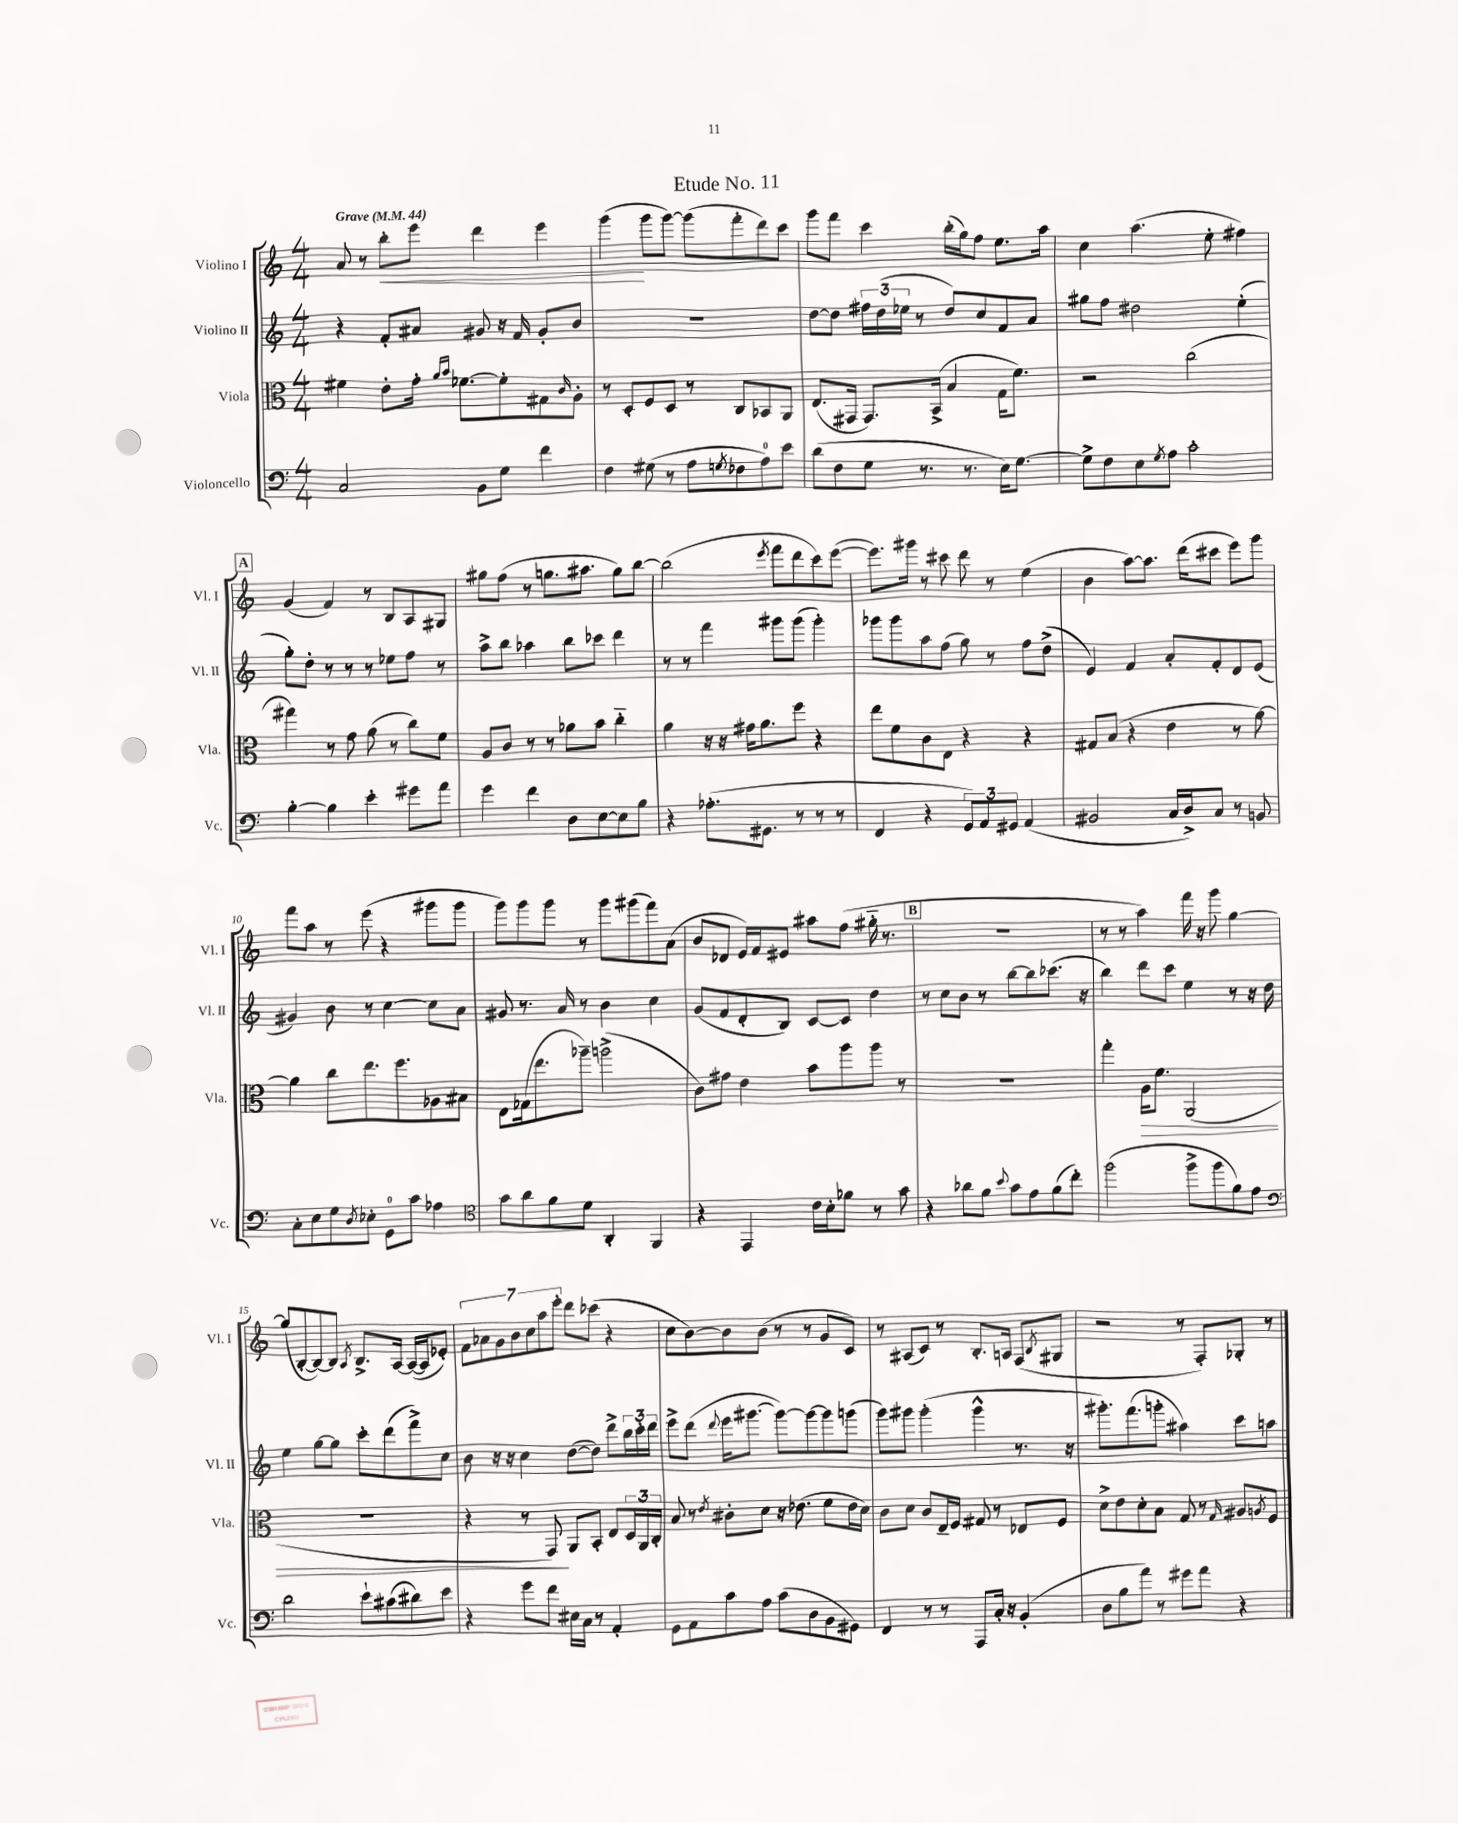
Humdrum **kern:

**kern	**kern	**kern	**kern
*staff4	*staff3	*staff2	*staff1
*clefF4	*clefC3	*clefG2	*clefG2
*k[]	*k[]	*k[]	*k[]
*M4/4	*M4/4	*M4/4	*M4/4
*MM44	*MM44	*MM44	*MM44
2C/	4f#\	4r	8a/
.	.	.	8r
.	8e'\L	8f'/L	8bb'\L
.	16g'\Jk	8a#/J	8eee\J
.	16qqa/LL	.	.
.	16qqb/JJ	.	.
.	[8.f-\L	.	.
8BB\L	.	8g#/	4ddd\
8G\J	8f-'\]	16r	.
.	.	16f/	.
4f\	8G#\	8g#'/L	4eee\
.	16qqc/	.	.
.	8A'\J	8b/J	.
=	=	=	=
4F\	8r	1r	(4ggg\
.	8D'/L	.	.
(8G#\	8F/	.	8ggg\L
8r	8D/J	.	[8ggg\J)
8A\L	8r	.	(8ggg\]L
8qG/	.	.	.
8F-\	8C/L	.	8fff'\
8A\)	8BB-/	.	8ddd\)
8e\J	8AA/J	.	8ccc\J
=	=	=	=
(8d\L	(8.E/L	[8dd\L	8ggg\L
8F\	.	8dd\]J	8fff\J
.	16GG#/Jk	.	.
8G\J	8.GG#/L)	24ff#\LL	4ccc\
.	.	(24dd\	.
.	.	24ee-\JJ	.
8.r	.	8r	.
.	(16BB^/Jk	.	.
.	4B/	8dd/L)	(16bb'\LL
8.r	.	.	16gg\J)
.	.	8cc/	8ff\J
16E\LK)	16G\LK	8f/	8.ee\L
[8.G\J	8.f\J)	.	.
.	.	8a/J	.
.	.	.	16aa\Jk
=	=	=	=
8G^\]L	2r	8gg#\L	4cc\
8F\	.	8ff\J	.
8E\	.	2dd#\	(4.aa\
8qG/	.	.	.
8A\J	.	.	.
2c'\	(2cc\	.	.
.	.	.	8ee'\
.	.	(4ee'\	4ff#\)
=	=	=	=
[4B'\	4gg#\)	8gg'\L)	(4g/
.	.	8dd'\J	.
4B\]	8r	8r	4f/)
.	8g\	8r	.
4e'\	(8a\	8r	8r
.	8r	8ee-\L	8B/L
8g#\L	8cc\L)	8ff\J	8A/
8a\J	8f\J	8r	8G#/J
=	=	=	=
4g\	8A/L	8aa^\L	8gg#\L
.	8c/J	8bb\J	(8ff\J
4f\	8r	4aa-\	8r
.	8r	.	8.gg\L
8D\L	8a-\L	8bb\L	.
.	.	.	8.aa#\J
[8E\	8b\J	8ccc-\J	.
8E\]	4cc'~\	4ddd\	8gg\L)
8B\J	.	.	[8bb\J
=	=	=	=
4r	4a\	8r	(2bb\]
.	.	8r	.
(8.A-'\L	16r	4fff\	.
.	16r	.	.
.	16g#\LK	.	.
8.GG#\J	8.a\	.	.
.	.	.	8qeee/
.	.	8ggg#\L	8fff\L
8r	8ff\J	(8ggg#\J	8ddd\
8r	4r	4ggg#'\)	8ccc\)
8r	.	.	([8eee\J
=	=	=	=
4FF/	8ee\L	8ggg-\L	8.eee\]L)
.	8f\	8ggg-\	.
.	.	.	16ggg#\Jk
4r	8c\	8aa\	8r
.	8E\J	(8ff\J	8ccc#\
12GG/L)	4r	8gg\)	8ddd\
12AA/	.	.	.
.	.	8r	8r
12GG#/J	.	.	.
(4AA/	4r	8ff\L	(4ee\
.	.	(8dd^\J	.
=	=	=	=
2BB#/	8G#/L	4e/)	4b\
.	(8B/J	.	.
.	4r	4f/	[8aa\L)
.	.	.	8.aa\]J
16C/LL	4e\	8a'/L	.
16D^/J)	.	.	(16ddd\LK
8C/J	.	8f'/	8ccc#\J
8r	8r	8d/	8eee\L)
8BB/	[8a\)	(8e/J	8ggg\J
=	=	=	=
8C'\L	4a\]	4g#/)	8fff\L
8E\	.	.	8aa\J
8G\	8cc\L	8b\	8r
8qD/	.	.	.
8E-'\J	8.ee\	8r	(8eee\
8GG\L	.	[4cc\	4r
.	8.ff\	.	.
8c\J	.	.	.
4A-\	8A-\	8cc\]L	8ggg#\L
.	8B#\J	8a\J	8ggg#\J
=	=	=	=
*clefC4	*	*	*
8g\L	8E\L	8g#/	8ggg\L)
8a\	(16G-\k	8.r	8ggg\
.	8.ee\	.	.
8f\	.	.	8ggg\J
.	.	16a/	.
8d\J	8aa-~\J)	8r	8r
4AA'/	(2aa^\	4b\	8ggg\L
.	.	.	(8ggg#\
4FF/	.	4cc\	8fff\)
.	.	.	(8a\J
=	=	=	=
4r	8c\L)	(8g/L	8b/L
.	8g#\J	8f/	8d-/J
4EE/	4e\	8d'/	16e/LL)
.	.	.	16f/J
.	.	8B/J)	8e#/J
16c\LL	8b\L	[8c/L	8aa#\L
16B'\J	.	.	.
8f-\J	8aa\	8c/]J	(8ff\J
8r	8aa\J	4dd\	16gg#'~\
.	.	.	8.r
8g\	8r	.	.
=	=	=	=
4r	1r	8r	1r
.	.	8cc\L	.
8a-\L	.	8b\J	.
8f\J	.	8r	.
8qqb/	.	.	.
8g\L	.	[8bb\L	.
8e\	.	8bb\]	.
(8f\	.	(8.ccc-\J	.
8cc'\J)	.	.	.
.	.	16r	.
=	=	=	=
(2ff\	4gg'\	4bb\)	8r
.	.	.	8r
.	16A\LK	8ddd\L	4aa\)
.	8.f\J	.	.
.	.	8ccc\J	.
8ff^\L	(2AA/	4ee\	16fff\
.	.	.	16r
8ff\	.	.	8ggg\
8f\)	.	8r	[4gg\
8e\J	.	16r	.
.	.	16dd\	.
=	=	=	=
*clefF4	*	*	*
2d\	1r	4ee\	(8gg/]L
.	.	.	[8B'/
.	.	[8gg\L	8B/_)
.	.	8gg\]J	8B/]J
.	.	.	8qA/
8e`\L	.	8ccc'\L	8.B^/L
(8c#\	.	(8ddd\	.
.	.	.	[16A/Jk
8d#\)	.	8fff^\)	(16A/_LL
.	.	.	16A/]J
8e\J	.	8cc\J	8e-'/J)
=	=	=	=
4r	4r	8b\	14f\L
.	.	.	14a-\
.	.	16r	.
.	.	.	14g\
.	.	16r	.
.	.	.	14b\
8g\L	8r	4cc\	.
.	.	.	14cc\
.	.	.	14aa\
8f\J	8GG/)	.	.
.	.	.	14eee'\J
16E#\LL	8AA/L	([8dd\L	8ddd\L
16C\JJ	.	.	.
8r	8BB'/J	8dd\]J)	(8ccc-\J
4AA'/	8E/L	8ddd^\L	4r
.	24D/L	24bb\L	.
.	24AA/	24ccc'\	.
.	24C'/JJ	24ddd\JJ	.
=	=	=	=
8GG\L	8B/	8eee^\L	8cc\L
8AA\	8r	(8ddd\J	[8b\)
.	8qe/	8qqddd/	.
8c\	8c#'\L	16eee\LK	8b\]
.	.	[8.ggg#\J	.
8A\J	8d\J	.	(8b\J
(8c\L	16r	8ggg#\_L)	8r
.	(8.e-\	.	.
8D\	.	8ggg#\_	8r
8BB\	8f\L	8ggg#\]	8g/L
8GG#\J)	16e-\L	(8ggg\J	8c/J)
.	16d\JJ)	.	.
=	=	=	=
4FF/	8c\L	8ggg\L)	8r
.	8d\J	8ggg#\J	(8A#/L
8r	8c/L	(4ggg#'\	8c/J)
8r	16E~/L	.	8r
.	16F/JJ	.	.
8AAA/L	8G#/	4ggg#^^\	8.B'/L
16C'/Jk	8r	.	.
16r	.	.	16A/Jk
(4BB'/	8E-/L	8.r	(8F/L
.	.	.	8qB/
.	8F/J	.	8G#/J
.	.	16r	.
=	=	=	=
8D\L	8d^\L	8.ggg#'\L)	2r
8B\	8e\	.	.
.	.	(8.fff\	.
8a\J)	8d'\	.	.
8r	8B\J	8ggg'\J	.
8g#\L	8G/	4aa#\)	8r
8a\J	8r	.	8F'/L)
.	16qqG/	.	.
4r	8A#/L	8ccc\L	8G-'/J
.	8qA/	.	.
.	8F/J	8aa\J	8r
==	==	==	==
*-	*-	*-	*-
